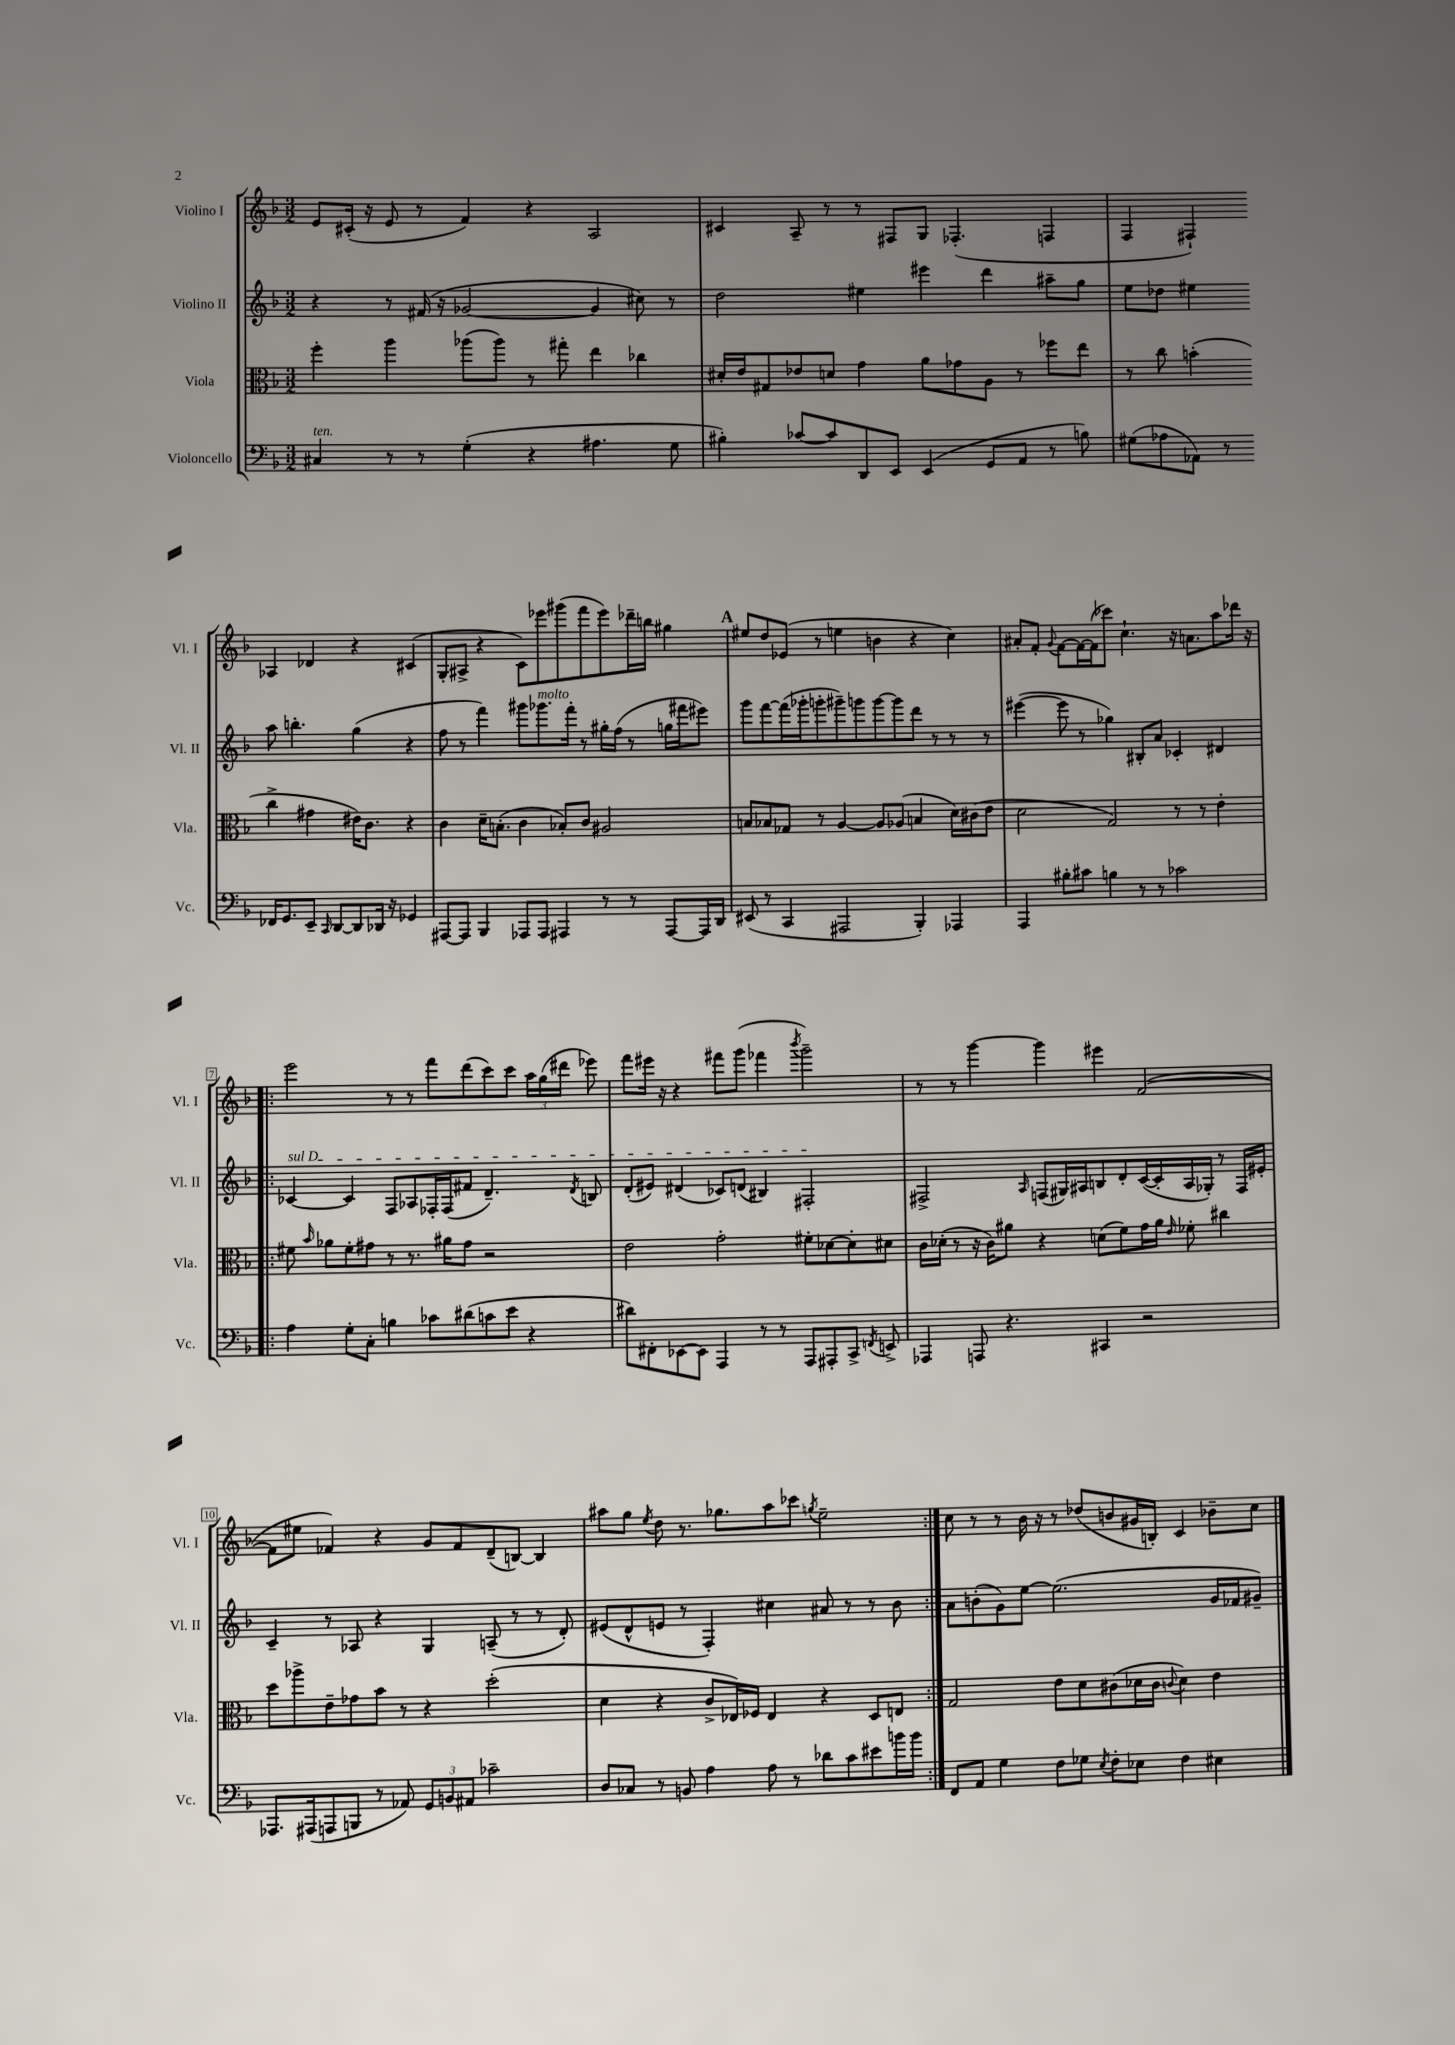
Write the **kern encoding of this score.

**kern	**kern	**kern	**kern
*staff4	*staff3	*staff2	*staff1
*clefF4	*clefC3	*clefG2	*clefG2
*k[b-]	*k[b-]	*k[b-]	*k[b-]
*M3/2	*M3/2	*M3/2	*M3/2
4C#	4ff'	4r	8e
.	.	.	(16c#'
.	.	.	16r
8r	4aa	8r	8e
8r	.	(16f#	8r
.	.	16r	.
(4G'	(8aa-	[2g-	4f)
.	8aa-)	.	.
4r	8r	.	4r
.	8gg#'	.	.
4.A#	4ee	4g-]	2A
.	4cc-	8cc#)	.
8G	.	8r	.
=	=	=	=
4B#')	16d#'	2dd	4c#
.	16e	.	.
.	8G#	.	.
[8c-	8e-	.	8A~
8c-]	8d	.	8r
8DD	4g	4ee#	8r
8EE	.	.	8F#
(4EE	8a	4eee#	8G
.	8g-	.	(4.F-'
8GG	8A	4ddd	.
8AA	8r	.	.
8r	8ff-	8aa#~	4F
8B)	8ee	8gg	.
=	=	=	=
(8G#	8r	8ee	4F
8A-	8cc	8dd-	.
8AA-)	(4b'	4ee#	4F#`)
8r	.	.	.
16FF-	4cc^	8aa	4A-
8.GG	.	.	.
.	.	4.bb'	.
8EE~	4g#	.	4d-
16qqCC	.	.	.
[8DD	.	.	.
8DD]	16e#)	(4gg	4r
.	8.c	.	.
16DD-	.	.	.
16r	.	.	.
4GG-	4r	4r	(4c#
=	=	=	=
[8AAA#	4c	8ff	8G'
8AAA#]	.	8r	8A#^
4BBB-	16d~	4fff)	4r
.	(8.B'	.	.
8AAA-	4c	8ggg#	8c)
8AAA-	.	8.ggg-	8eee-
4AAA#	8B-')	.	(8ggg#
.	.	16fff'	.
.	8c	8r	8fff
8r	2A#	16gg#'	8eee-)
.	.	(16ff	.
8r	.	8r	16ddd-~
.	.	.	16bb
[8AAA#	.	16gg	4gg#
.	.	16fff#	.
16AAA#]	.	8eee#)	.
16DD	.	.	.
=	=	=	=
(8EE#	8B	8ggg	8ee#
8r	8B-	[8fff	8dd
4CC	8G-	(16fff]	(8e-
.	.	16ggg-'	.
.	8r	8ggg'	8r
2AAA#	[4A	8ggg#~)	4ee
.	.	8ggg	.
.	8A]	[8ggg	4b
.	(8A-	8ggg]	.
4BBB-')	4B	8ddd	4r
.	.	8r	.
4AAA-	16d)	8r	4cc)
.	(16c#	.	.
.	8e	8r	.
=	=	=	=
4AAA	2d	([4eee#	8a#'
.	.	.	8f'
.	.	.	8qqg
8B#'	.	8eee#]	[8f
8c#	.	8r	16f_
.	.	.	(16f]
4B	2G)	4gg-)	8ccc-)
.	.	.	4.cc`
8r	.	8B#'	.
8r	.	8a	.
2c-	8r	4c-'	16r
.	.	.	8.a
.	8r	.	.
.	4e'	4d#	8aa
.	.	.	16ddd-
.	.	.	16r
=!|:	=!|:	=!|:	=!|:
4A	8f#	[4c-	2eee
.	16qqb-	.	.
.	8a-	.	.
8G'	8f#'	4c-]	.
8C'	8g#	.	.
4B	8r	8F	8r
.	8.r	8A-	8r
8c-	.	16F-'	8fff
.	16a#	(16F-	.
(8d#	8g#	8f#	(8ddd
8c	2r	4.d~)	8ccc)
8e	.	.	8ccc
4r	.	.	24aa
.	.	.	(24gg
.	.	.	24ddd#
.	.	8qd	.
.	.	8B	8eee-)
=	=	=	=
8d#)	2e	(8d'	8fff
8FF#'	.	8e#)	16eee#
.	.	.	16r
[8EE-	.	(4d#	4r
8EE-]	.	.	.
4AAA	2g'	8c-)	8fff#
.	.	(8d	(8ggg
8r	.	4B#)	4fff-
8r	.	.	.
.	.	.	8qbbb-
8AAA	8f#'	2F#'	2ggg~)
8AAA#'	[8d-	.	.
8CC^	8d-']	.	.
8qFF	.	.	.
8EE^	8d#	.	.
=	=	=	=
4AAA-	16c	2F#^	8r
.	(16d-'	.	.
.	8r	.	8r
8AAA	16r	.	[4ggg
.	16c)	.	.
4.r	8a#	.	.
.	.	16qqA	.
.	4r	(8F	4ggg]
.	.	16G#)	.
.	.	16A#	.
4CC#	(8d	8B	4eee#
.	8f)	8d'	.
2r	16g	([16c	([2f
.	16a#	16c']	.
.	16qqe	.	.
.	8f-'	16A#	.
.	.	16G-')	.
.	4cc#	8r	.
.	.	16F	.
.	.	16e#'	.
=	=	=	=
8.AAA-	8dd	4c~	8f]
.	8aa-^	.	8ee#
(16AAA#	.	.	.
8AAA	8e~	8r	4f-)
8BBB	8g-	8A-	.
8r	8b-	4r	4r
8AA-)	8r	.	.
12GG	4r	4G	8g
12BB	.	.	.
.	.	.	8f-
12AA#	.	.	.
2c-~	(2dd'	(8A~	(8d~
.	.	8r	[8B)
.	.	8r	4B]
.	.	8d')	.
=	=	=	=
8D	4d	(8e#	8aa#
8C-	.	8d^^	8gg
.	.	.	8qee
8r	4r	8e	8dd
8BB	.	8r	8.r
4A	8c^	4F')	.
.	.	.	8.gg-
.	16E-)	.	.
.	16F-	.	.
8A	4E-	4cc#	8aa#
8r	.	.	8ccc-
.	.	.	8qgg
8d-	4r	8a#	2ee~
8c	.	8r	.
8e#	8D	8r	.
16b	8E	8b-	.
16b	.	.	.
=:|!	=:|!	=:|!	=:|!
8FF	2G	8a	8cc
8AA	.	(8b'	8r
4G	.	8g)	8r
.	.	[8ee	16b-
.	.	.	16r
8F	8e	(2.ee]	8r
8G-	8d	.	(8dd-
8qE	.	.	.
8F'	(8c#	.	8b
8E-	16d-	.	16g#
.	16c#	.	16B')
.	8qqc	.	.
4F	4d-)	.	4c
4E#	4e	16g	8b-~
.	.	16f-	.
.	.	8g#~)	8cc
==	==	==	==
*-	*-	*-	*-
